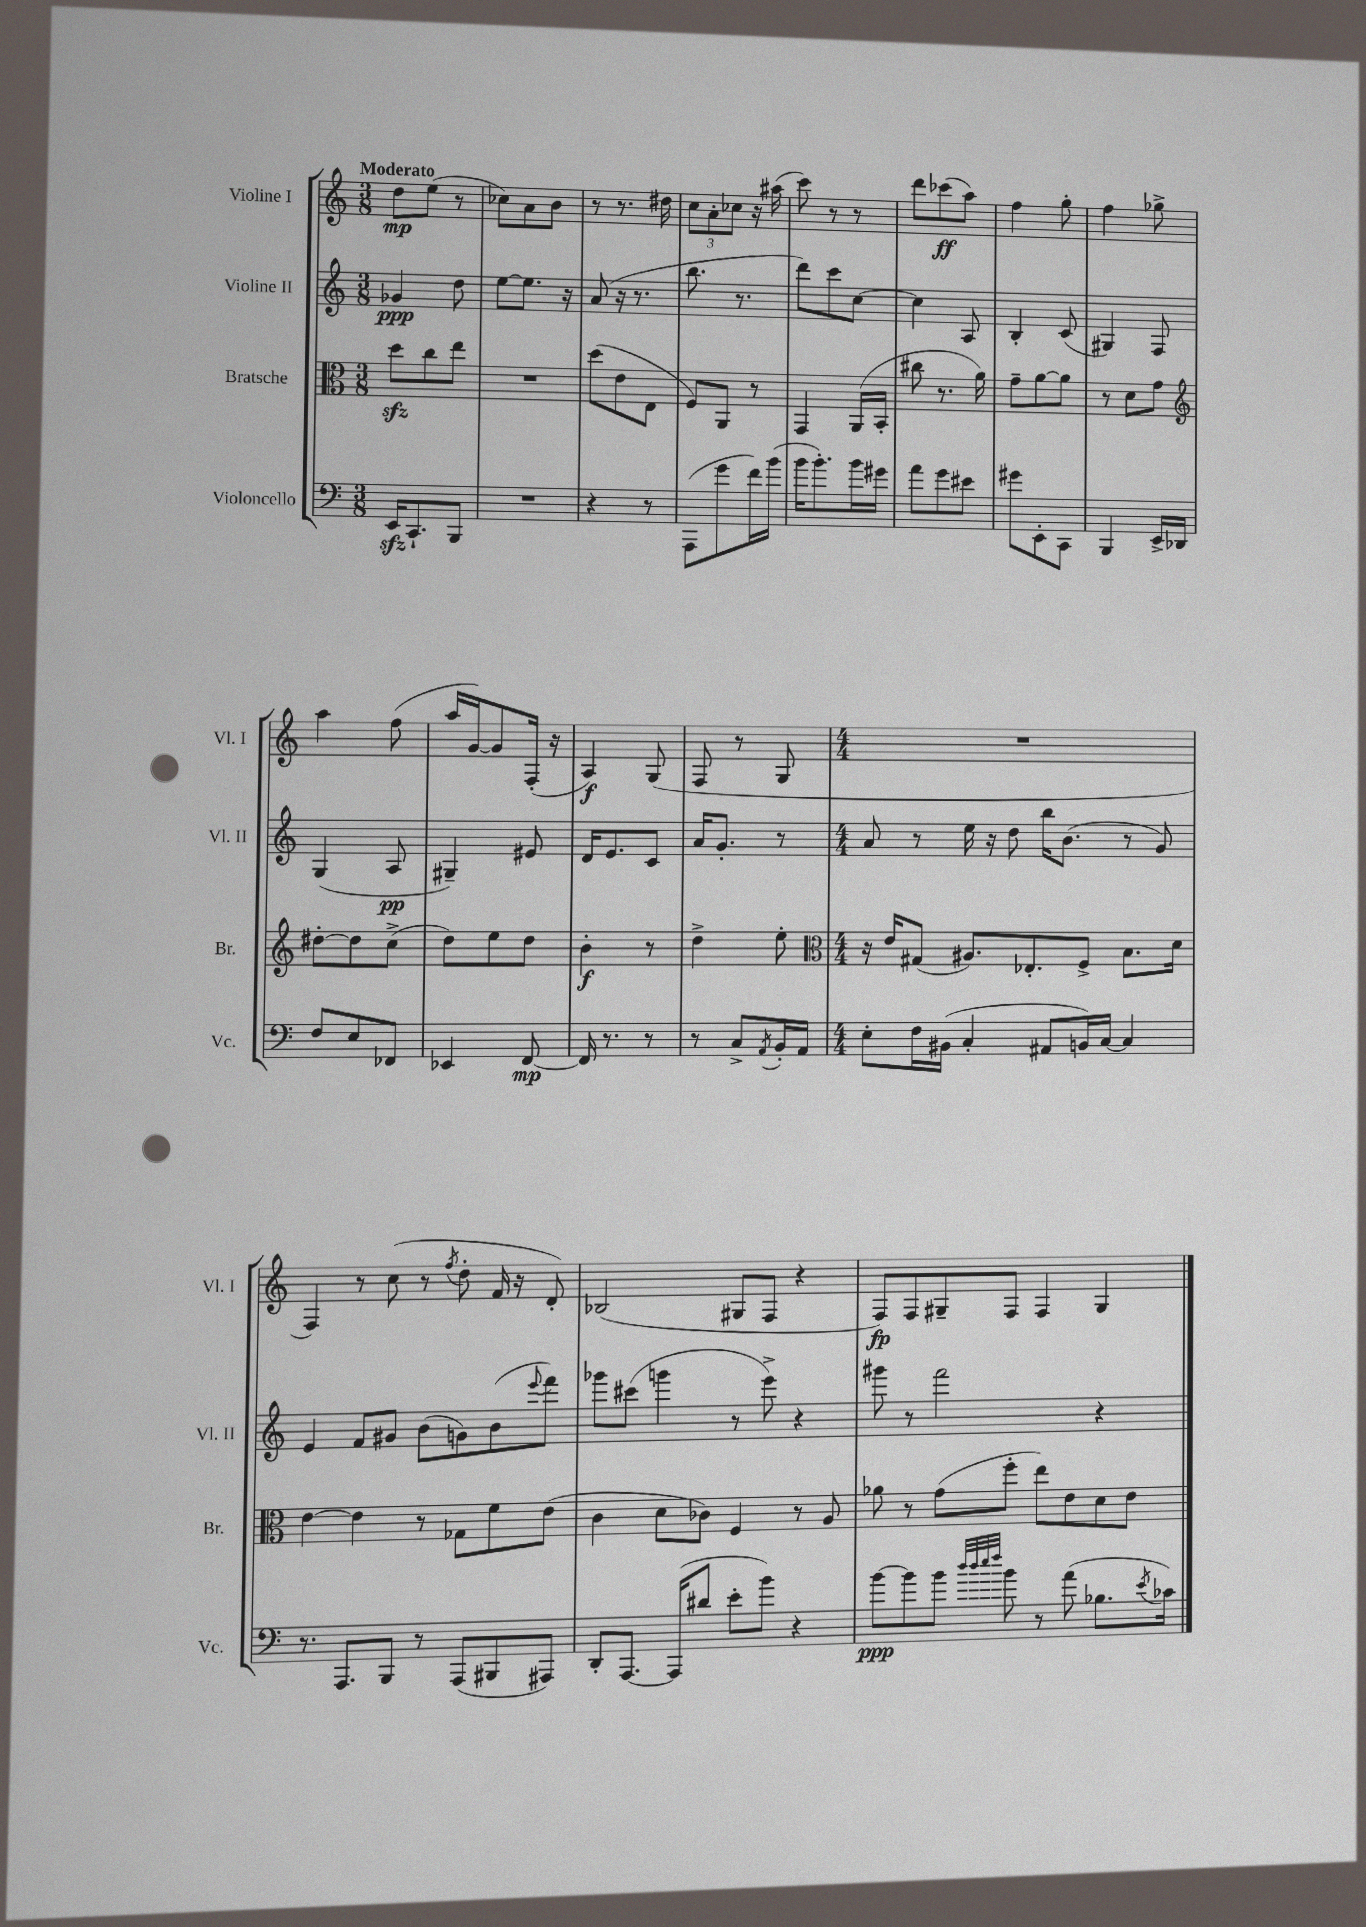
<<
\new StaffGroup <<
\new Staff = "s0" \with { instrumentName = "Violine I" shortInstrumentName = "Vl. I" } {
    \clef treble \key c \major \numericTimeSignature \time 3/8 \tempo "Moderato"
    d''8\mp e''8( r8 |
    ces''8) a'8 b'8 |
    r8 r8. dis''16 |
    \tuplet 3/2 { c''8 a'8-. ces''8 } r16 ais''16( |
    c'''8) r8 r8 |
    d'''8 ces'''8\ff( a''8) |
    f''4 g''8-. |
    f''4 ges''8-> |
    a''4 f''8( |
    a''16 g'16~) g'8 f16-.( r16 |
    a4\f) g8( |
    f8 r8 g8 |
    \numericTimeSignature \time 4/4 R1 |
    f4) r8 c''8( r8 \acciaccatura { f''8 } d''8-. f'16 r16 d'8-.) |
    bes2( gis8 f8 r4 |
    f8\fp) f8 gis8-- f8 f4 gis4 \bar "|." |
}
\new Staff = "s1" \with { instrumentName = "Violine II" shortInstrumentName = "Vl. II" } {
    \clef treble \key c \major \numericTimeSignature \time 3/8
    ges'4\ppp d''8 |
    e''8~ e''8. r16 |
    a'8( r16 r8. |
    b''8. r8. |
    d'''8) c'''8 c''8~ |
    c''4 a8 |
    b4-. c'8( |
    gis4) f8 |
    g4( a8\pp |
    gis4--) eis'8 |
    d'16 e'8. c'8 |
    a'16 g'8.-. r8 |
    \numericTimeSignature \time 4/4 a'8 r8 e''16 r16 d''8 b''16 b'8.( r8 g'8) |
    e'4 f'8 gis'8 b'8( g'8) b'8( \appoggiatura { e'''8 } f'''8) |
    ges'''8 cis'''8( g'''4 r8 e'''8->) r4 |
    gis'''8 r8 f'''2 r4 \bar "|." |
}
\new Staff = "s2" \with { instrumentName = "Bratsche" shortInstrumentName = "Br." } {
    \clef alto \key c \major \numericTimeSignature \time 3/8
    d''8\sfz c''8 e''8 |
    R4. |
    d''8( e'8 e8 |
    f8) a,8 r8 |
    g,4 a,16( b,16-. |
    cis''8 r8. a'16) |
    g'8-- a'8~ a'8 |
    r8 d'8 g'8 |
    \clef treble dis''8~-. dis''8 c''8->( |
    d''8) e''8 d''8 |
    b'4-.\f r8 |
    d''4-> e''8-. |
    \numericTimeSignature \time 4/4 \clef alto r16 e'16 gis8( ais8.) ees8.-. f8-> b8. d'16 |
    e'4~ e'4 r8 ges8 f'8 e'8( |
    c'4 d'8 ces'8) f4 r8 a8 |
    aes'8 r8 g'8( f''8-. e''8) e'8 d'8 e'8 \bar "|." |
}
\new Staff = "s3" \with { instrumentName = "Violoncello" shortInstrumentName = "Vc." } {
    \clef bass \key c \major \numericTimeSignature \time 3/8
    e,16\sfz c,8.-! b,,8 |
    R4. |
    r4 r8 |
    a,,8( g'8 f'16) b'16( |
    b'16 b'8.-.) b'16 gis'16 |
    a'8 g'8 eis'8 |
    gis'8 e,8-. c,8 |
    b,,4 e,16-> des,16 |
    f8 e8 fes,8 |
    ees,4 f,8~\mp |
    f,16 r8. r8 |
    r8 c8-> \acciaccatura { a,8 } b,16-. a,16 |
    \numericTimeSignature \time 4/4 e8-. f16 bis,16( c4-. ais,8 b,16) c16~ c4 |
    r8. a,,8. b,,8 r8 a,,8( bis,,8 ais,,8) |
    d,8-. a,,8.~ a,,16( dis'8 e'8-. b'8) r4 |
    b'8~\ppp b'8 b'8 \grace { d''32 d''32 e''32 f''32 } b'8 r8 a'8( bes8. \acciaccatura { e'8 } ces'16) \bar "|." |
}
>>
>>
\layout { \context { \Score \remove "Bar_number_engraver" } }
